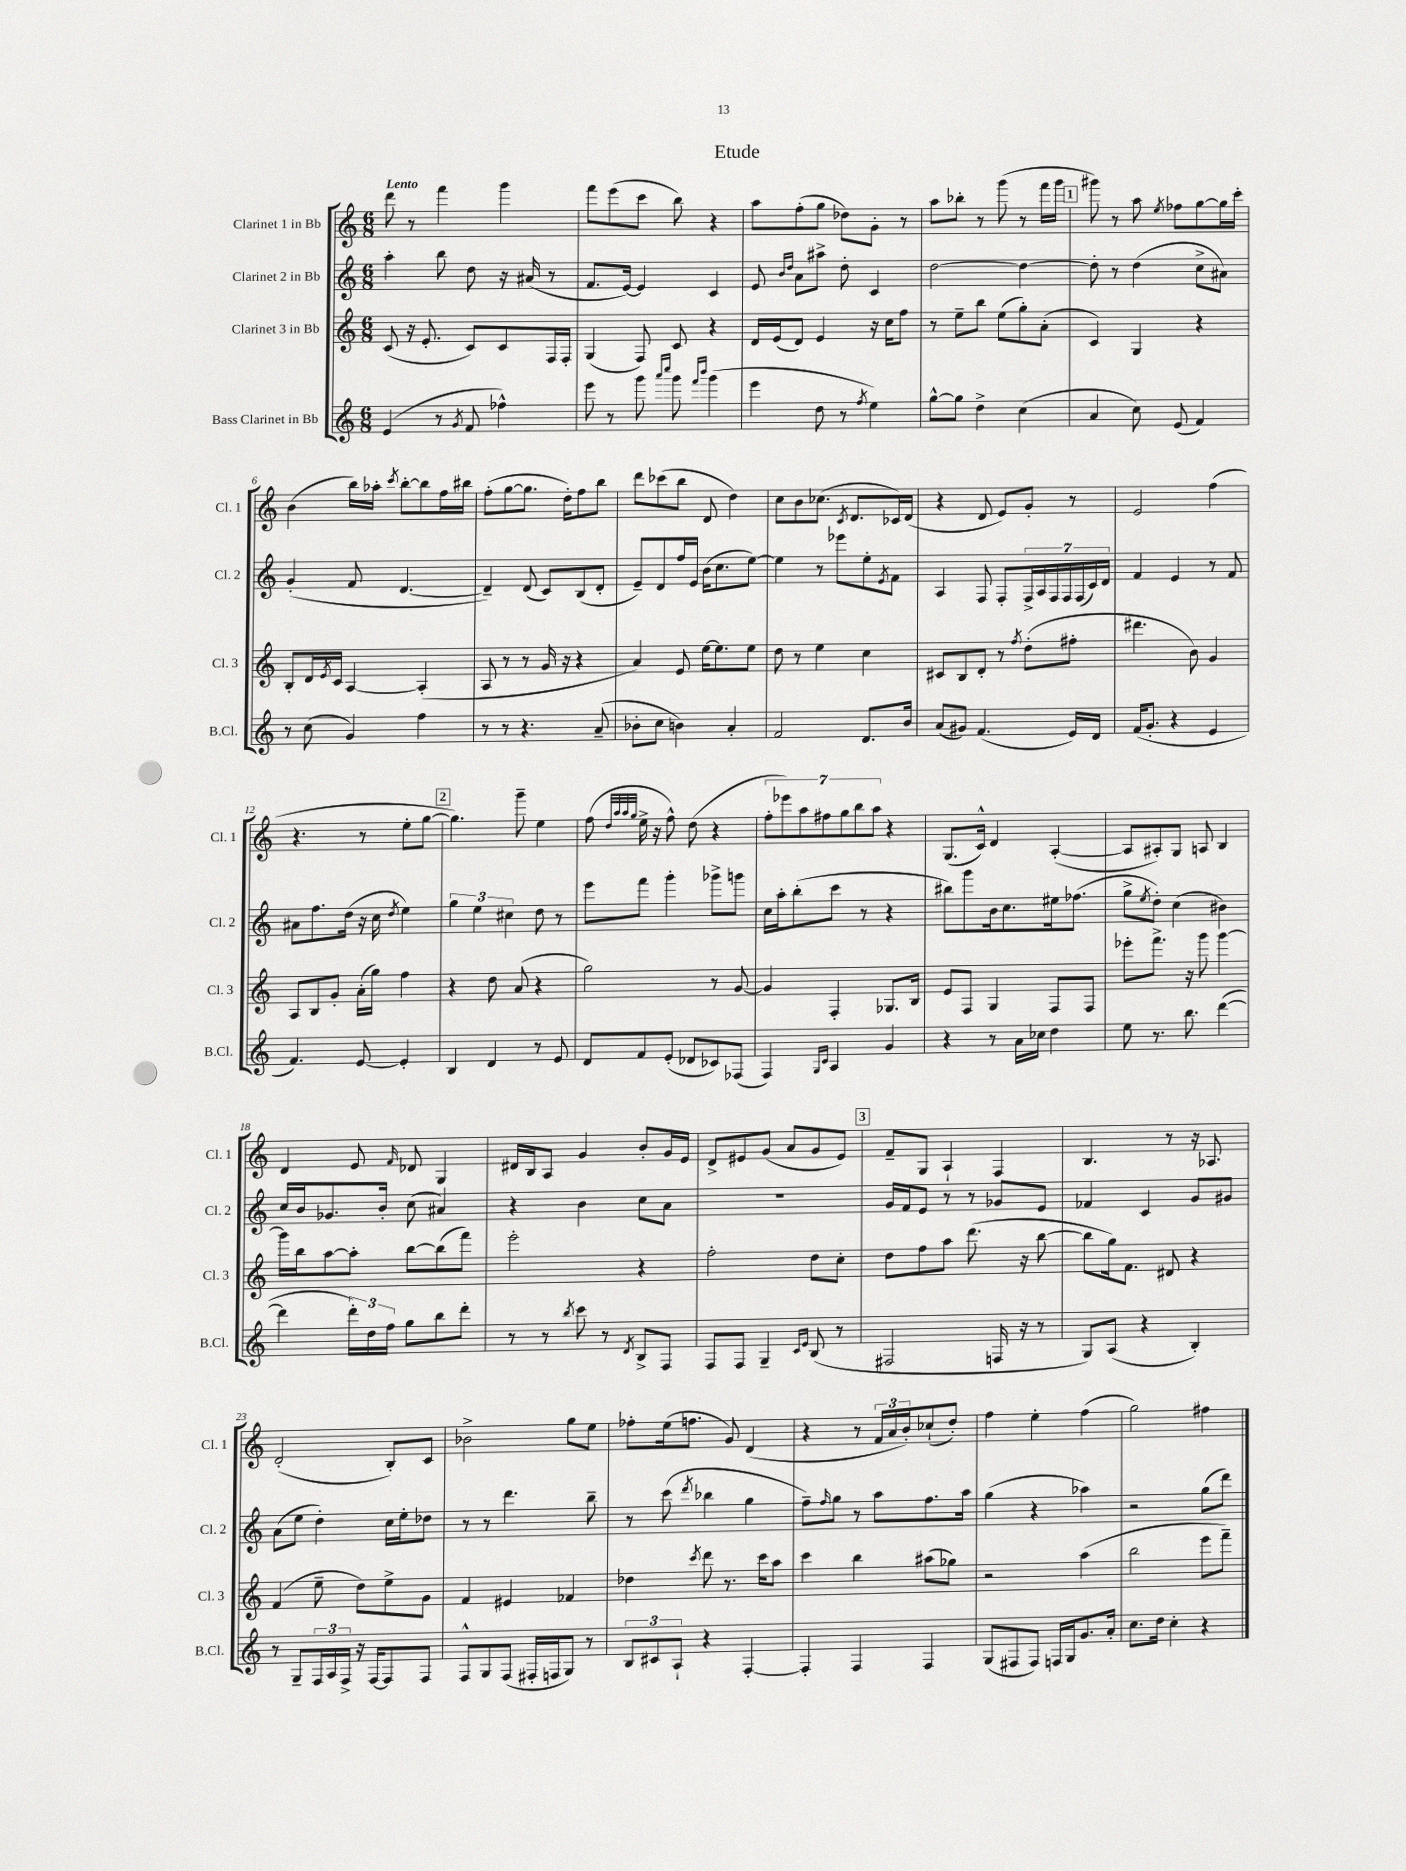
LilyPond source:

\header { title = "Etude" }
<<
\new StaffGroup <<
\new Staff = "s0" \with { instrumentName = "Clarinet 1 in Bb" shortInstrumentName = "Cl. 1" } {
    \clef treble \key c \major \numericTimeSignature \time 6/8 \tempo "Lento"
    d'''8 r8 f'''4 g'''4 |
    f'''8 e'''8( c'''8 b''8) r4 |
    a''8 f''8-.( g''8 des''8) g'8-. r8 |
    a''8 bes''8-. r8 g'''8( r8 f'''16 g'''16 |
    \mark \markup { \box "1" } gis'''8) r8 a''8 \acciaccatura { e''8 } fes''8 g''8~ g''16 c'''16-. |
    b'4( b''16) aes''16-. \acciaccatura { c'''8 } b''8~-. b''8 f''16 bis''16 |
    f''8-.( g''8~ g''8. d''16-.) f''8 b''8 |
    d'''8 ces'''8( b''8 d'8 d''4) |
    c''8 b'8 ces''8.( \acciaccatura { c'8 } d'8. ces'16) d'16( |
    r4 d'8 e'8) g'8-. r8 |
    e'2 f''4( |
    r4. r8 e''8-. g''8~ |
    \mark \markup { \box "2" } g''4.) g'''8-- e''4 |
    f''8( \grace { d''32 a''32 a''32 g''32 } e''16-> r16 f''8-^) d''8( r4 |
    \tuplet 7/4 { f''8-. ees'''8) a''8 fis''8 g''8 b''8 a''8 } r4 |
    g8.( c'16-^) d'4 a4~-.( |
    a8 ais8-.) g8 a8 b4 |
    d'4 e'8 \grace { f'16 } des'8 g4 |
    dis'16 b16 a8 g'4 b'8-. g'16 e'16 |
    d'8-> eis'8 g'8( a'8 g'8 eis'8) |
    \mark \markup { \box "3" } f'8-- g8 a4-! f4 |
    b4. r8 r16 aes8. |
    d'2-.( b8-.) c'8 |
    bes'2-> g''8 e''8 |
    fes''8-. e''16( f''8. g'8) d'4( |
    r4 r8 \tuplet 3/2 { f'16 a'16 b'16-.) } ces''8-!( d''8-.) |
    f''4 e''4-. f''4( |
    g''2) fis''4 \bar "|." |
}
\new Staff = "s1" \with { instrumentName = "Clarinet 2 in Bb" shortInstrumentName = "Cl. 2" } {
    \clef treble \key c \major \numericTimeSignature \time 6/8
    a''4-. b''8 d''8 r16 ais'16( r8 |
    f'8. e'16~) e'4 c'4 |
    e'8 \grace { b'16 d''16 } a'8 ais''8-> d''8-. c'4 |
    d''2~ d''4~ |
    \mark \markup { \box "1" } d''8-. r8 d''4( c''8-> ais'8) |
    g'4-.( f'8 d'4.~ |
    d'4--) d'8( c'8) b8( d'8-. |
    e'8--) d'8 f''16 e'16 b'16( c''8. e''8~) |
    e''4 r8 ees'''8 e''8-. \acciaccatura { e'8 } f'8 |
    a4 f8 f8-. \tuplet 7/4 { f16-> a16 f16 f16 f16( c'16) d'16 } |
    f'4 e'4 r8 f'8 |
    ais'8 f''8. d''16( r16 c''16 \acciaccatura { d''8 } e''4) |
    \mark \markup { \box "2" } \tuplet 3/2 { g''4 e''4 cis''4 } d''8 r8 |
    e'''8 f'''8 g'''4-. ges'''8-> g'''8 |
    c''16 a''16-. b''8-.( c'''8 r8 r4 |
    bis''8) g'''8 b'16 c''8. eis''16 fes''8.( |
    g''8-> \acciaccatura { e''8 } d''8-.) c''4( bis'4) |
    c''16 b'16 ges'8. b'16-. c''8( ais'4) |
    r4 b'4 c''8 a'8 |
    R2. |
    \mark \markup { \box "3" } g'16 f'16 e'8 r8 r8 ges'8 e'8 |
    fes'4 c'4 g'8 gis'8 |
    a'8( e''8 d''4-.) c''16 e''16-. des''8 |
    r8 r8 d'''4. b''8-- |
    r8 c'''8( \acciaccatura { d'''8 } bes''4 g''4 |
    f''8--) \grace { f''16 } g''8 r8 a''8 f''8. a''16 |
    g''4( r4 aes''4) |
    r2 g''8( d'''8) \bar "|." |
}
\new Staff = "s2" \with { instrumentName = "Clarinet 3 in Bb" shortInstrumentName = "Cl. 3" } {
    \clef treble \key c \major \numericTimeSignature \time 6/8
    c'8( r16 e'8.-. c'8) c'8 f16 f16-. |
    g4( f8) c'8 r4 |
    d'16 e'16( d'8) e'4 r16 c''16 f''8 |
    r8 e''8-- b''8 e''8( g''8-.) a'8-.( |
    \mark \markup { \box "1" } c'4) g4 r4 |
    b8-. d'16 \acciaccatura { e'8 } c'16 a4~ a4-.( |
    a8 r8 r8 g'16 r16 r4 |
    a'4) e'8 e''16~ e''8. e''8 |
    d''8 r8 e''4 c''4 |
    cis'8 b8 d'8-. r8 \acciaccatura { f''8 } d''8-.( fis''8-. |
    dis'''4. b'8) g'4 |
    a8 b8 g'8-. a'16-.( g''16) f''4 |
    \mark \markup { \box "2" } r4 d''8 a'8( r4 |
    g''2) r8 g'8~ |
    g'4 f4-. ges8. b16 |
    e'8 f8 g4 f8 f8 |
    ees'''8-. f'''8.-> r16 g'''8 g'''4~ |
    g'''16 b''16 a''8~ a''8-. b''8~ b''8( f'''8) |
    e'''2-. r4 |
    f''2-. d''8 c''8-. |
    \mark \markup { \box "3" } d''8 f''8 a''8 d'''8.( r16 b''8~ |
    b''8 g''16) f'8. dis'8 r4 |
    f'4( e''8-- d''8) e''8-> g'8 |
    f'4 eis'4 fes'4 |
    des''4 \acciaccatura { c'''8 } d'''8 r8. c'''16 a''8 |
    c'''4 b''4 ais''8( ges''8) |
    r2 a''4( |
    b''2 e'''8 f'''8--) \bar "|." |
}
\new Staff = "s3" \with { instrumentName = "Bass Clarinet in Bb" shortInstrumentName = "B.Cl." } {
    \clef treble \key c \major \numericTimeSignature \time 6/8
    e'4( r8 \acciaccatura { g'8 } f'8 fes''4-^) |
    e'''8 r8 g'''8 \grace { a'''16 c''''16 } g'''8 \grace { f'''16 b'''16 } g'''4( |
    e'''4 d''8 r8 \acciaccatura { f''8 } e''4) |
    g''8~-^ g''8 d''4-> c''4( |
    \mark \markup { \box "1" } a'4 c''8) e'8( f'4) |
    r8 c''8( g'4) f''4 |
    r8 r8 r4. a'8--( |
    bes'8-. c''8 b'4) a'4-. |
    f'2 d'8. b'16 |
    a'8( gis'8) f'4.( e'16) d'16 |
    f'16( g'8.-. r4 e'4 |
    f'4.) e'8~ e'4-. |
    \mark \markup { \box "2" } b4 d'4 r8 e'8 |
    d'8 f'8 e'8-.( des'8 ces'8) fes8( |
    f4) \grace { g16 c'16 } a4 g'4 |
    r4 r8 a'16 ces''16 d''4 |
    e''8 r8. b''8. d'''4~( |
    d'''4 \tuplet 3/2 { d'''16-.) d''16 f''16 } g''8 b''8 d'''8-. |
    r8 r8 \acciaccatura { b''8 } c'''8 r8 \acciaccatura { d'8 } b8-> f8 |
    f8 f8 g4-- \grace { c'16 e'16 } b8( r8 |
    \mark \markup { \box "3" } fis2 f16 r16 r8 |
    g8) a8( r4 b4-.) |
    r8 g8-- \tuplet 3/2 { f16 a16 f16-> } r16 f16~ f8 f8 |
    f8-^ g8 f8( fis16-. f16 g8) r8 |
    \tuplet 3/2 { b8 cis'8 a8-! } r4 f4~-. |
    f4-. f4 f4 |
    g8( fis8 fis8) f16 g16 g'8. a'16-. |
    c''8. d''16 c''4-. r4 \bar "|." |
}
>>
>>
